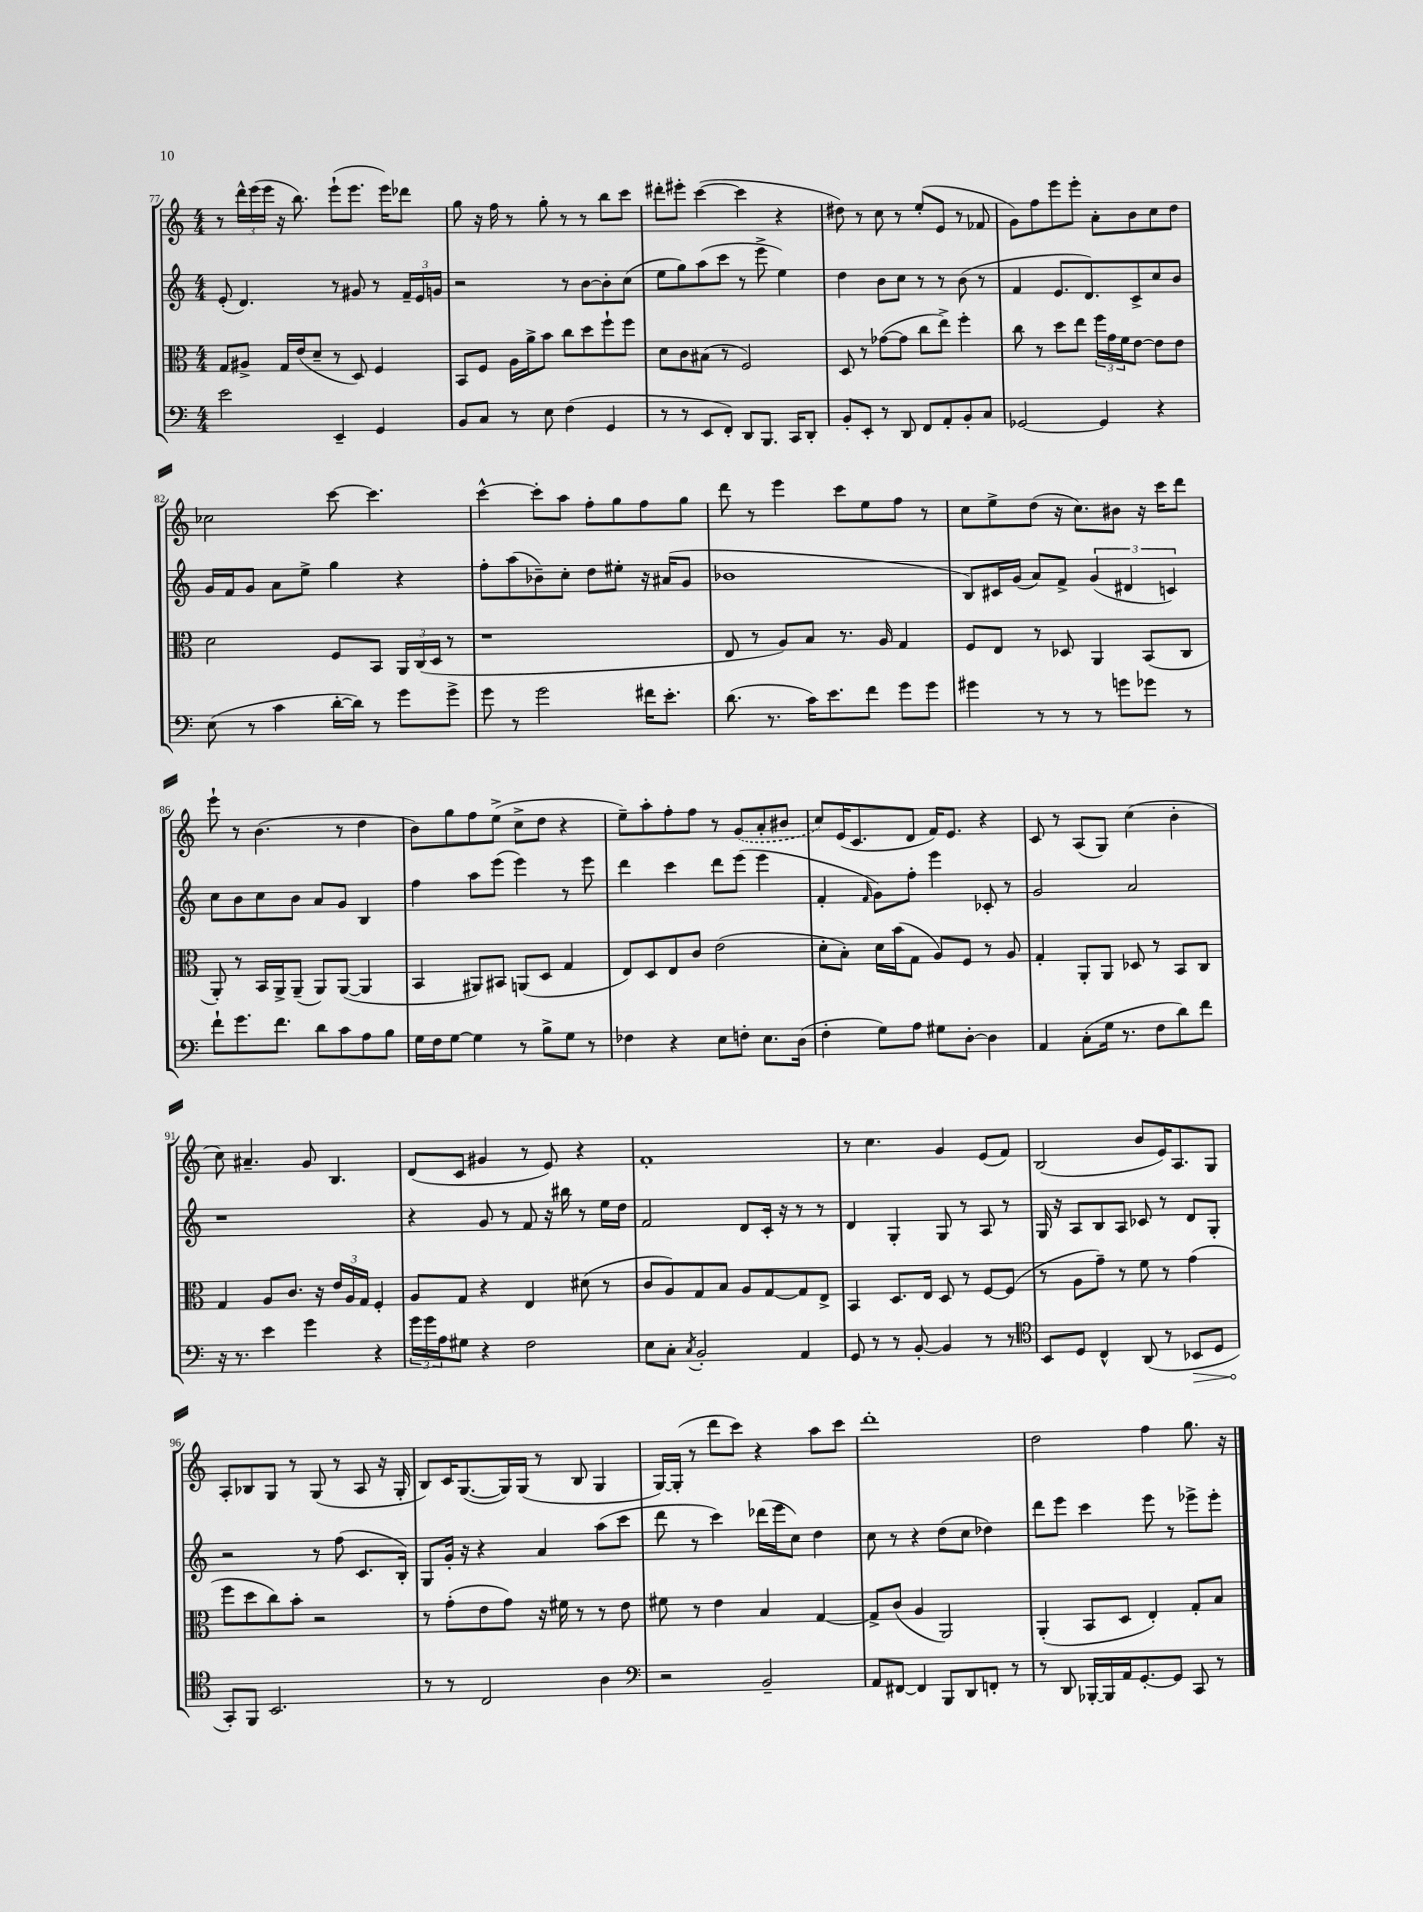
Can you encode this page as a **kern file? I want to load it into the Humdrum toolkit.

**kern	**kern	**kern	**kern
*staff4	*staff3	*staff2	*staff1
*clefF4	*clefC3	*clefG2	*clefG2
*k[]	*k[]	*k[]	*k[]
*M4/4	*M4/4	*M4/4	*M4/4
2e\	8G/L	(8e'/	8r
.	8A#^/J	4.d/)	24ddd^^\LL
.	.	.	(24eee\
.	.	.	24eee\JJ
.	16G/LL	.	16r
.	(16e/J	.	8.bb\)
.	8d~/J	.	.
4EE~/	8r	8r	(8eee`\L
.	8D/)	8g#/	8.eee\J
4GG/	4F/	8r	.
.	.	.	16eee\LK)
.	.	24f~/LL	8ddd-\J
.	.	24e/	.
.	.	24g/JJ	.
=	=	=	=
8BB/L	8BB/L	2r	8gg\
8C/J	8F/J	.	16r
.	.	.	16ff\
8r	16A\LL	.	8r
.	16a^\J	.	.
8E\	8b\J	.	8gg'\
(4F\	8cc\L	8r	8r
.	8dd\	[8b\L	8r
4GG/	8ff`\	8b'\]	8bb\L
.	8ff\J	(8cc\J	8ccc\J
=	=	=	=
8r	8d\L	8ee\L	8ddd#'\L
8r	8c\	8gg\)	8eee#'\J
8EE/L	(8B#\J	(8aa\	([4ccc\
8FF'/J)	8r	8ccc\J	.
8DD/L	2F/)	8r	4ccc\]
8.BBB/J	.	8eee^\	.
.	.	4ee\)	4r
16CC/LK	.	.	.
8DD'/J	.	.	.
=	=	=	=
8BB'/L	8D/	4dd\	8dd#\)
8EE'/J	8r	.	8r
8r	([8g-\L	8b\L	8cc\
8DD/	8g-\]J	8cc\J	8r
8FF/L	8cc\L	8r	(8ee'/L
8AA'/	8ee^\J)	8r	8e/J
8BB'/	4ff'\	(8b\	8r
8C/J	.	8r	8f-/
=	=	=	=
[2GG-/	8cc\	4f/	8g\L)
.	8r	.	8ff\
.	8dd\L	8.e/L	8eee\
.	8ee\J	.	8eee'\J
.	.	8.d/)	.
4GG-/]	24ff\LL	.	8a'\L
.	24g\	.	.
.	24f\J	.	.
.	[8e\J	8c^/	8b\
4r	8e\]L	8cc/	8cc\
.	8e\J	8b/J	8dd\J
=	=	=	=
(8E\	2d\	16g/LL	2cc-\
.	.	16f/J	.
8r	.	8g/J	.
4c\	.	8a\L	.
.	.	8ee^\J	.
[16d'\LL	8F/L	4gg\	[8ccc\
16d\]JJ)	.	.	.
8r	8BB/J	.	4.ccc\]
8g\L	24AA/LL	4r	.
.	(24C/	.	.
.	24D/JJ	.	.
8g^\J	8r	.	.
=	=	=	=
8g\	1r	8ff'\L	[4ccc^^\
8r	.	(8aa\	.
2g\	.	8b-~\)	8ccc'\]L
.	.	8cc'\J	8aa\J
.	.	8dd\L	8ff'\L
.	.	8ee#'\J	8gg\
16f#\LK	.	16r	8ff\
8.e'\J	.	(16a#/LK	.
.	.	8g/J	8gg\J
=	=	=	=
(8.d\	8E/	1b-	8ddd\
.	8r	.	8r
8.r	.	.	.
.	8A/L)	.	4eee\
16c\LK)	8B/J	.	.
8.e\	.	.	.
.	8.r	.	8ccc\L
8f\J	.	.	8ee\
.	16A/	.	.
8g\L	4G/	.	8ff\J
8g\J	.	.	8r
=	=	=	=
4g#\	8F/L	8B/L)	8cc\L
.	8E/J	16c#/L	8ee^\
.	.	(16g/JJ	.
8r	8r	8a/L)	(8dd\J
8r	8D-/	8f^/J	16r
.	.	.	8.cc\L)
8r	4AA/	(6g/	.
8g\L	.	.	8b#\J
.	.	6d#/	.
8g-\J	(8BB/L	.	16r
.	.	.	16ccc\LK
.	.	6c/)	.
8r	8C/J	.	8ddd\J
=	=	=	=
8f`\L	8AA'/)	8cc\L	8eee`\
8.g\	8r	8b\	8r
.	16BB/LL	8cc\	(4.b\
8.f\J	16AA^/J	.	.
.	(8AA~/J	8b\J	.
8d\L	8AA/L)	8a/L	.
8c\	([8AA/J	8g/J	8r
8A\	4AA/]	4B/	4dd\
8B\J	.	.	.
=	=	=	=
16G\LL	4BB/	4ff\	8b\L)
16F\J	.	.	.
[8G\J	.	.	8gg\
4G\]	8AA#/L)	8aa\L	8ff\
.	8BB#/J	(8eee\J	(8ee^\J
8r	(8AA/L	4eee\)	8cc^\L
8B^\L	8D/J	.	8dd\J
8G\J	4G/	8r	4r
8r	.	8eee\	.
=	=	=	=
4F-\	8E/L)	4ddd\	8ee~\L)
.	8D/	.	8aa'\
4r	8E/	4ccc\	8ff'\
.	8c/J	.	8ff\J
8E\L	(2e\	8ddd\L	8r
8F'\J	.	(8eee\J	(8g/L
8.E\L	.	4eee\	8a'/
.	.	.	8b#/J
(16D\Jk	.	.	.
=	=	=	=
4F'\	8d'\L	4f'/	8cc/L)
.	8B'\J)	.	(16e/K
.	.	.	8.c/
.	.	16qqf/	.
8G\L)	16d\LL	8g\L)	.
.	(16b\J	.	.
8A\J	8G\J	8ff'\J	8d/J
8G#\L	8A/L)	4eee\	16f/LK)
.	.	.	8.e/J
[8D'\J	8F/J	.	.
4D\]	8r	8c-'/	4r
.	8A/	8r	.
=	=	=	=
4AA/	4G'/	2g/	8c/
.	.	.	8r
(8C'\L	8AA'/L	.	(8A/L
16G\Jk	8AA/J	.	8G/J)
8.r	.	.	.
.	8D-/	2a/	(4cc\
8F\L	8r	.	.
8d\)	8BB/L	.	4b'\
8f\J	8C/J	.	.
=	=	=	=
16r	4G/	1r	8cc\)
8.r	.	.	.
.	.	.	4.a#~/
4e\	8A/L	.	.
.	8.c/J	.	.
4g\	.	.	8g/
.	16r	.	.
.	24e/LL	.	4.B/
.	24A/	.	.
.	24G/JJ	.	.
4r	4F'/	.	.
=	=	=	=
24g\LL	8A/L	4r	(8d/L
24g\	.	.	.
24A\J	.	.	.
8G#\J	8G/J	.	8c/J
4r	4r	8g/	4g#/
.	.	8r	.
2F\	4E/	8f/	8r
.	.	16r	8e/)
.	.	16bb#\	.
.	(8d#\	8r	4r
.	8r	16ee\LL	.
.	.	16dd\JJ	.
=	=	=	=
8E\L	8c/L	2f/	1f'
8C'\J	8A/)	.	.
8qC/	.	.	.
2BB'/	8G/	.	.
.	8B/J	.	.
.	8A/L	8d/L	.
.	[8G/	16c'/Jk	.
.	.	16r	.
4AA/	8G/]	8r	.
.	8E^/J	8r	.
=	=	=	=
8GG/	4BB/	4d/	8r
8r	.	.	4.cc\
8r	8.D/L	4G'/	.
[8BB'/	.	.	.
.	16E/Jk	.	.
4BB/]	8D/	8G/	4g/
.	8r	8r	.
8r	[8F/L	8A/	(8e/L
8r	(8F/]J	8r	8f/J)
=	=	=	=
*clefC4	*	*	*
8BB/L	8r	16G/	(2B/
.	.	16r	.
8D/J	8A\L	8A/L	.
4C^^/	8g~\J)	8B/	.
.	8r	8A/J	.
(8AA/	8f\	8c-/	8b/L
8r	8r	8r	16e/K)
.	.	.	8.A/
8BB-/L	(4g\	8d/L	.
8D/J	.	8G'/J	8G/J
=	=	=	=
8GG'/L)	8ff\L	2r	8A'/L
8FF/J	8dd\	.	8B-/
2.BB/	8cc\)	.	8G/J
.	8b'\J	.	8r
.	2r	8r	(8G/
.	.	(8ff\	8r
.	.	8.c/L	8A/
.	.	.	16r
.	.	16B'/Jk)	16G'/
=	=	=	=
8r	8r	8G/L	8B/L)
8r	(8g'\L	16g'/Jk	16c/K
.	.	16r	([8.G/
2C/	8e\	4r	.
.	8g\J)	.	16G/]L)
.	.	.	(16G/JJ
.	16r	4a/	8r
.	16f#\	.	.
.	8r	.	8B/
4A\	8r	(8aa\L	4G/
.	8e\	8ccc\J	.
=	=	=	=
*clefF4	*	*	*
2r	8f#\	8ddd\	[16G/LL)
.	.	.	(16G'/]JJ
.	8r	8r	8r
.	4e\	4ccc\)	8ddd\L
.	.	.	8ccc\J)
2BB~/	4B/	(16ddd-\LL	4r
.	.	16eee\J	.
.	.	8cc\J)	.
.	[4G/	4dd\	8aa\L
.	.	.	8ccc\J
=	=	=	=
8AA/L	8G^/]L	8cc\	1ddd'
[8FF#/J	(8c/J	8r	.
4FF#/]	4A/	4r	.
8BBB/L	2AA/)	(8dd\L	.
8DD/	.	8cc\J	.
8FF'/J	.	4dd-\)	.
8r	.	.	.
=	=	=	=
8r	(4AA'/	8ddd\L	2dd\
8DD/	.	8eee\J	.
[16BBB-'/LL	8BB/L	4ccc\	.
16BBB-/]	.	.	.
16AA/J	8D/J	.	.
[8.GG'/	.	.	.
.	4E'/)	8eee\	4ff\
8GG/]J	.	8r	.
8CC/	8G'/L	8eee-^\L	8.gg\
8r	8B/J	8eee-'\J	.
.	.	.	16r
==	==	==	==
*-	*-	*-	*-
